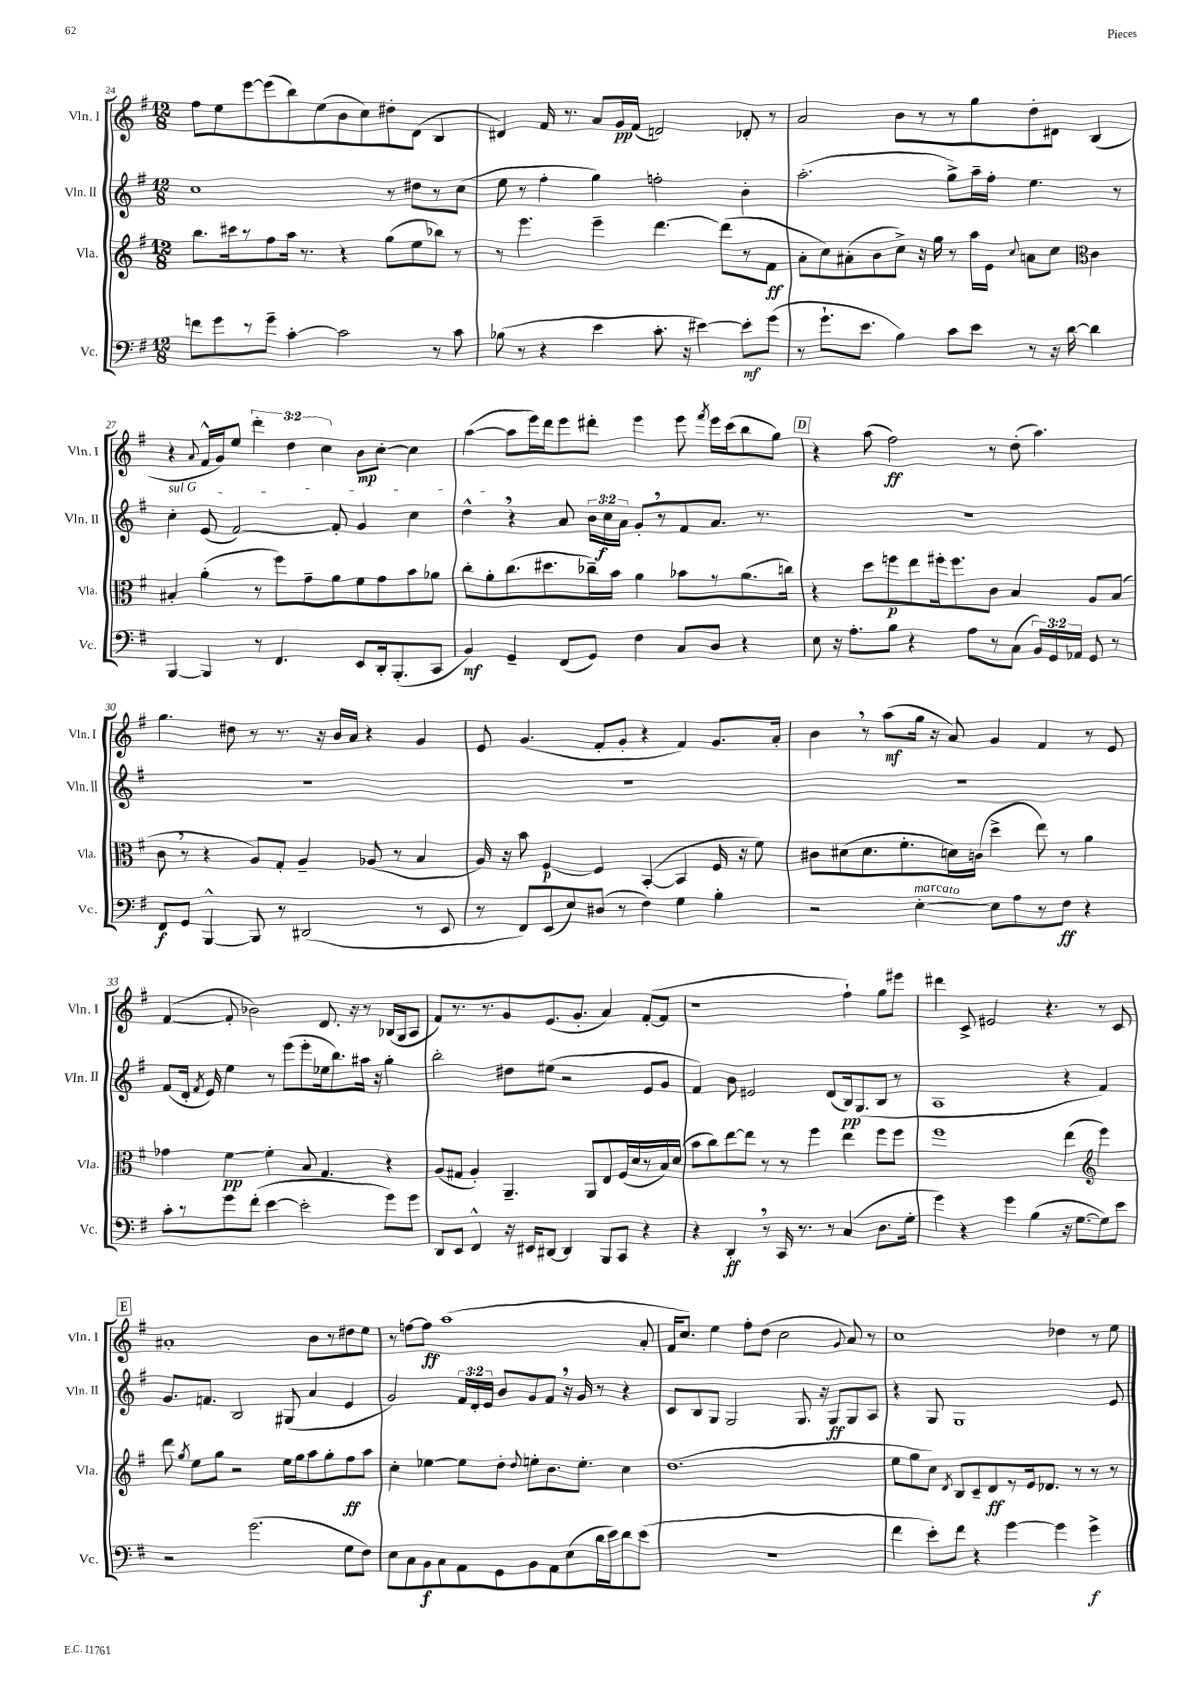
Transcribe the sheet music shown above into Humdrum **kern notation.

**kern	**dynam	**kern	**dynam	**kern	**dynam	**kern	**dynam
*part4	*part4	*part3	*part3	*part2	*part2	*part1	*part1
*staff4	*staff4	*staff3	*staff3	*staff2	*staff2	*staff1	*staff1
*I"Vc.	*	*I"Vla.	*	*I"Vln. II	*	*I"Vln. I	*
*I'Vc.	*	*I'Vla.	*	*I'Vln. II	*	*I'Vln. I	*
*clefF4	*	*clefG2	*	*clefG2	*	*clefG2	*
*k[f#]	*	*k[f#]	*	*k[f#]	*	*k[f#]	*
*M12/8	*	*M12/8	*	*M12/8	*	*M12/8	*
=24	=24	=24	=24	=24	=24	=24	=24
8fn\L	.	8.bb\L	.	1cc	.	8ff#\L	.
8g\	.	.	.	.	.	8ee\	.
.	.	16ccc#X\k	.	.	.	.	.
8r	.	8r	.	.	.	[8eee\	.
8g~\J	.	8ff#\	.	.	.	(8eee\]	.
[4c'\	.	16aa\Jk	.	.	.	8bb\)	.
.	.	8.r	.	.	.	.	.
.	.	.	.	.	.	(8ee\	.
2c\]	.	4r	.	.	.	8b\	.
.	.	.	.	.	.	8cc\)	.
.	.	(8gg\L	.	8r	.	8dd#X'\	.
.	.	8ee\	.	8dd#X\L	.	(8d\J	.
8r	.	8bb-X\J)	.	8r	.	4B/	.
8c\	.	8r	.	(8cc\J	.	.	.
=25	=25	=25	=25	=25	=25	=25	=25
(8B-X\	.	8r	.	8ee\	.	4d#X/)	.
8r	.	4.eee\	.	8r	.	.	.
4r	.	.	.	4ff#'\	.	16f#/	.
.	.	.	.	.	.	8.r	.
4e\	.	4eee~\	.	4gg\)	.	8a/L	.
.	.	.	.	.	.	16g/L	pp
.	.	.	.	.	.	(16f#/JJ	.
8.c'\	.	[4.ddd\	.	2ffn'\	.	2dn/)	.
16r	.	.	.	.	.	.	.
[4e#X\)	.	.	.	.	.	.	.
.	.	(8ddd\L]	.	.	.	.	.
8e#'\L]	mf	8r	.	4b'\	.	8d-X'/	.
(8g\J	.	8f#\J	ff	.	.	8r	.
=26	=26	=26	=26	=26	=26	=26	=26
8r	.	8a'\L	.	(2.aa'\	.	2a/	.
8.g`\L	.	8cc\)	.	.	.	.	.
.	.	(8a#X'\	.	.	.	.	.
8.e\J	.	.	.	.	.	.	.
.	.	8b\	.	.	.	.	.
4B\)	.	8cc^\J)	.	.	.	8b\L	.
.	.	16r	.	.	.	8r	.
.	.	16gg\	.	.	.	.	.
8c\L	.	8r	.	8gg^\L)	.	8r	.
8e\J	.	16aa\LL	.	16aa~\L	.	8gg\	.
.	.	16e\JJ	.	16ff#'\JJ	.	.	.
.	.	8qqcc/	.	.	.	.	.
8r	.	8an\L	.	4.ee\	.	8dd'\	.
16r	.	8cc\J	.	.	.	8d#X\J	.
[16d\	.	.	.	.	.	.	.
*	*	*clefC3	*	*	*	*	*
4d\]	.	4c\	.	.	.	(4B/	.
.	.	.	.	8r	.	.	.
!!LO:LB:g=z
=27	=27	=27	=27	=27	=27	=27	=27
!	!	!	!	!LO:TX:a:i:t=sul G	!	!	!
[4BBB/	.	4B#X'/	.	4cc'\	.	4r	.
.	.	.	.	.	.	8qqa/	.
4BBB/]	.	(4a'\	.	(8e/	.	16f#^^/LL	.
.	.	.	.	.	.	16g/J)	.
.	.	.	.	[2f#/)	.	8ee/J	.
8r	.	8r	.	.	.	6ddd'\	.
4.FF#/	.	8ff#\L)	.	.	.	.	.
.	.	.	.	.	.	6dd\	.
.	.	8g~\	.	.	.	.	.
.	.	.	.	.	.	6cc\	.
.	.	8a\	.	8f#'/]	.	.	.
8EE/L	.	8f#\	.	4g/	.	8b\L	mp
16DD'/k	.	8g\	.	.	.	[8cc'\J	.
(8.BBB'/	.	.	.	.	.	.	.
.	.	8b\	.	4cc\	.	4cc\]	.
8CC/J	.	8a-X\J	.	.	.	.	.
=28	=28	=28	=28	=28	=28	=28	=28
4BB/)	mf	8cc'\L	.	4dd^^,\	.	([4aa\	.
.	.	8a'\	.	.	.	.	.
4GG~/	.	(8.cc\	.	4r	.	8aa\L]	.
.	.	.	.	.	.	16eee\L)	.
.	.	8.dd#X\	.	.	.	16ddd\J	.
(8FF#/L	.	.	.	8a/	.	8eee\	.
8GG/J)	.	16cc-X~\L)	.	24b\LL	.	8ddd#X'\J	.
.	.	.	.	24cc\	f	.	.
.	.	16b\JJ	.	.	.	.	.
.	.	.	.	24a\JJ	.	.	.
4F#\	.	4a\	.	8g',/L	.	4eee\	.
.	.	.	.	8r	.	.	.
8C/L	.	8b-X\L	.	8f#/	.	8eee\	.
.	.	.	.	.	.	8qfff#/	.
8D/J	.	8r	.	8.a/J	.	16eee\LL	.
.	.	.	.	.	.	(16ccc\J	.
4r	.	(8.a\	.	.	.	8bb\	.
.	.	.	.	8.r	.	.	.
.	.	.	.	.	.	8gg\J)	.
.	.	16ccn\Jk)	.	.	.	.	.
!!LO:REH:place=s1:t=D
=29	=29	=29	=29	=29	=29	=29	=29
8E\	.	4r	.	1.r	.	4r	.
16r	.	.	.	.	.	.	.
8.A'\L	.	.	.	.	.	.	.
.	.	8dd\L	.	.	.	(8aa\	.
8B\J	.	8ffn\	p	.	.	2ff#\)	ff
4r	.	8ee\	.	.	.	.	.
.	.	16ff#X'\k	.	.	.	.	.
.	.	8.ff#\	.	.	.	.	.
8A\L	.	.	.	.	.	.	.
8r	.	8c\J	.	.	.	8r	.
(8C\J	.	4B/	.	.	.	(8dd'\	.
24BB/LL)	.	.	.	.	.	4.aa\)	.
24GG/	.	.	.	.	.	.	.
24AA-X/JJ	.	.	.	.	.	.	.
8GG/	.	8A/L	.	.	.	.	.
8r	.	(8B/J	.	.	.	.	.
!!LO:LB:g=z
=30	=30	=30	=30	=30	=30	=30	=30
8FF#/L	f	8c,\	.	1.r	.	4.gg\	.
8GG/J	.	8r	.	.	.	.	.
[4BBB^^/	.	4r	.	.	.	.	.
.	.	.	.	.	.	8dd#X\	.
8BBB/]	.	8A/L)	.	.	.	8r	.
8r	.	8G'/J	.	.	.	8.r	.
(2DD#X/	.	4A~/	.	.	.	.	.
.	.	.	.	.	.	16r	.
.	.	.	.	.	.	16b/LL	.
.	.	.	.	.	.	16a/JJ	.
.	.	(8A-X/	.	.	.	4r	.
.	.	8r	.	.	.	.	.
8r	.	4B/	.	.	.	4g/	.
8EE/	.	.	.	.	.	.	.
=31	=31	=31	=31	=31	=31	=31	=31
8r	.	16A/)	.	1.r	.	8e/	.
.	.	16r	.	.	.	.	.
8FF#/L)	.	8b\	.	.	.	(4.g/	.
(8EE/	.	[4F#/	p	.	.	.	.
8E/)	.	.	.	.	.	.	.
(8D#X/J	.	4F#/]	.	.	.	8f#'/L	.
8r	.	.	.	.	.	8g'/J	.
4F#\)	.	([4BB'/	.	.	.	4r	.
4G\	.	4BB/]	.	.	.	4f#/)	.
4B'\	.	16F#/	.	.	.	8.g/L	.
.	.	16r	.	.	.	.	.
.	.	8f#\)	.	.	.	.	.
.	.	.	.	.	.	16a'/Jk	.
=32	=32	=32	=32	=32	=32	=32	=32
2r	.	8c#X\L	.	1.r	.	4b,\	.
.	.	(8d#X\	.	.	.	.	.
.	.	8.d#\	.	.	.	8r	.
.	.	.	.	.	.	(8aa\L	mf
.	.	8.f#'\	.	.	.	.	.
!LO:TX:a:i:t=marcato	!	!	!	!	!	!	!
[4E'\	.	.	.	.	.	16gg\Jk	.
.	.	.	.	.	.	16r	.
.	.	16dn\L)	.	.	.	8a/)	.
.	.	(16cn\JJ	.	.	.	.	.
8E\L]	.	4dd^\	.	.	.	4g/	.
8A\	.	.	.	.	.	.	.
8r	.	8ee\)	.	.	.	4f#/	.
8F#\J	ff	8r	.	.	.	.	.
4r	.	4a\	.	.	.	8r	.
.	.	.	.	.	.	8e/	.
!!LO:LB:g=z
=33	=33	=33	=33	=33	=33	=33	=33
8c'\L	.	4g-X\	.	(8f#/L	.	([4f#/	.
8r	.	.	.	16d'/Jk	.	.	.
.	.	.	.	8qf#/	.	.	.
.	.	.	.	16e/)	.	.	.
8g\	.	[4f#\	pp	4ee\	.	8f#'/]	.
(8f#'\J	.	.	.	.	.	2b-X\)	.
[4e\	.	4f#'\]	.	8r	.	.	.
.	.	.	.	(8eee\L	.	.	.
2e'\]	.	8B/	.	8eee'\	.	.	.
.	.	4.G/	.	16ee-X\k	.	8.d/	.
.	.	.	.	8.bb\)	.	.	.
.	.	.	.	.	.	16r	.
.	.	.	.	16aa#X\Jk	.	8r	.
.	.	.	.	16r	.	.	.
8g\L)	.	4r	.	4gg'\	.	(16B-X/LL	.
.	.	.	.	.	.	16G/J	.
8g\J	.	.	.	.	.	8A/J	.
=34	=34	=34	=34	=34	=34	=34	=34
8DD/L	.	(8A/L	.	2bb'\	.	8f#/L)	.
8EE/J	.	8G#X/J	.	.	.	8.r	.
4FF#^^/	.	4A'/)	.	.	.	.	.
.	.	.	.	.	.	8.r	.
16r	.	4.AA~/	.	8dd#X\L	.	8g/	.
16EE#X/KL	.	.	.	.	.	.	.
[8DD#X/J	.	.	.	(8ee#X\J	.	(8.e/	.
4DD#/]	.	.	.	2r	.	.	.
.	.	.	.	.	.	8.g'/J	.
.	.	8AA/L	.	.	.	.	.
8BBB/L	.	8E/	.	.	.	4a/)	.
8CC/J	.	(16F#/L	.	.	.	.	.
.	.	16d/	.	.	.	.	.
4r	.	8r	.	8e/L	.	([8f#'/L	.
.	.	16B/)	.	8g/J	.	8f#/J]	.
.	.	(16d/JJ	.	.	.	.	.
=35	=35	=35	=35	=35	=35	=35	=35
4r	.	8b\L	.	4f#/)	.	1r	.
.	.	8cc\)	.	.	.	.	.
4DD',/	ff	[8ee\	.	8b\	.	.	.
.	.	8ee\J]	.	2e#X/	.	.	.
8r	.	8r	.	.	.	.	.
16CC/	.	8r	.	.	.	.	.
8.r	.	.	.	.	.	.	.
.	.	4ff#\	.	.	.	.	.
8r	.	.	.	(8d/L	.	.	.
(4C/	.	4ee\	.	16B/k)	pp	4ff#`\)	.
.	.	.	.	(8.G/	.	.	.
8.D\L	.	8ff#\L	.	8B/J	.	8gg\L	.
.	.	8ff#\J	.	8r	.	8eee#X\J	.
16G'\Jk	.	.	.	.	.	.	.
=36	=36	=36	=36	=36	=36	=36	=36
4g\)	.	1ff#	.	1A	.	4ddd#X\	.
4r	.	.	.	.	.	8c^/	.
.	.	.	.	.	.	2e#X/	.
4g\	.	.	.	.	.	.	.
(4B\	.	.	.	.	.	.	.
.	.	.	.	.	.	4.r	.
16r	.	(4ee\	.	4r	.	.	.
[8.G\L	.	.	.	.	.	.	.
*	*	*clefG2	*	*	*	*	*
8G\])	.	4eee\)	.	4f#/)	.	8r	.
8e\J	.	.	.	.	.	8c/	.
!!LO:LB:g=z
!!LO:REH:place=s1:t=E
=37	=37	=37	=37	=37	=37	=37	=37
2r	.	8ddd\	.	8.g/L	.	1a#X'	.
.	.	8qgg/	.	.	.	.	.
.	.	8ee\L	.	.	.	.	.
.	.	.	.	8.fn/J	.	.	.
.	.	8gg\J	.	.	.	.	.
.	.	2r	.	2B/	.	.	.
(2.g\	.	.	.	.	.	.	.
.	.	16ee\LL	.	(8G#X/	.	.	.
.	.	16gg\J	.	.	.	.	.
.	.	8aa\	.	4a/	.	8b\L	.
.	.	8gg'\	.	.	.	8r	.
8G\L	.	8ff#\	ff	4e/	.	8dd#X\	.
8F#\J)	.	8aa\J	.	.	.	8ee\J	.
=38	=38	=38	=38	=38	=38	=38	=38
8E\L	.	4cc'\	.	2g/)	.	8r	.
8C\	.	.	.	.	.	[8ffn\L	.
8BB\	f	[4ee-X\	.	.	.	8ff\J]	ff
8C\	.	.	.	.	.	(1aa	.
8AA\	.	8ee-\L]	.	24f#/LL	.	.	.
.	.	.	.	24d'/	.	.	.
.	.	.	.	24e/JJ	.	.	.
8GG\	.	8dd'\J	.	8b/L	.	.	.
.	.	8qqdd/	.	.	.	.	.
8BB\	.	8een'\L	.	8g/	.	.	.
8AA\	.	8.b\	.	8f#,/J	.	.	.
(8E\	.	.	.	16r	.	.	.
.	.	8.ee'\J	.	16g/	.	.	.
16d\L	.	.	.	8r	.	.	.
16e\J)	.	.	.	.	.	.	.
8d\	.	4cc\	.	4r	.	.	.
(8e\J	.	.	.	.	.	8a'/	.
=39	=39	=39	=39	=39	=39	=39	=39
1.r	.	(1.dd	.	8c/L	.	16f#/KL	.
.	.	.	.	.	.	8.cc/J)	.
.	.	.	.	8B/	.	.	.
.	.	.	.	8G/J	.	4ee\	.
.	.	.	.	2G/	.	.	.
.	.	.	.	.	.	8ff#'\L	.
.	.	.	.	.	.	(8dd\J	.
.	.	.	.	.	.	2cc\	.
.	.	.	.	8.G/	.	.	.
.	.	.	.	16r	.	.	.
.	.	.	.	8G/L	ff	.	.
.	.	.	.	.	.	8qqg/	.
.	.	.	.	8G/	.	8a/)	.
.	.	.	.	8A/J	.	8r	.
=40	=40	=40	=40	=40	=40	=40	=40
4f#\	.	8ee\L	.	4r	.	1cc	.
.	.	8gg\	.	.	.	.	.
8e'\L)	.	8cc\J)	.	8G/	.	.	.
.	.	8qd/	.	.	.	.	.
8f#\J	.	8B/L	.	1G	.	.	.
4r	.	8c~/	.	.	.	.	.
.	.	8d/	ff	.	.	.	.
[4g\	.	8r	.	.	.	.	.
.	.	16e/k	.	.	.	.	.
.	.	8.d-X/J	.	.	.	.	.
4g\]	.	.	.	.	.	4dd-X\	.
.	.	8r	.	.	.	.	.
4g^\	f	8r	.	.	.	8r	.
.	.	8r	.	8e/	.	8ee\	.
==	==	==	==	==	==	==	==
*-	*-	*-	*-	*-	*-	*-	*-
